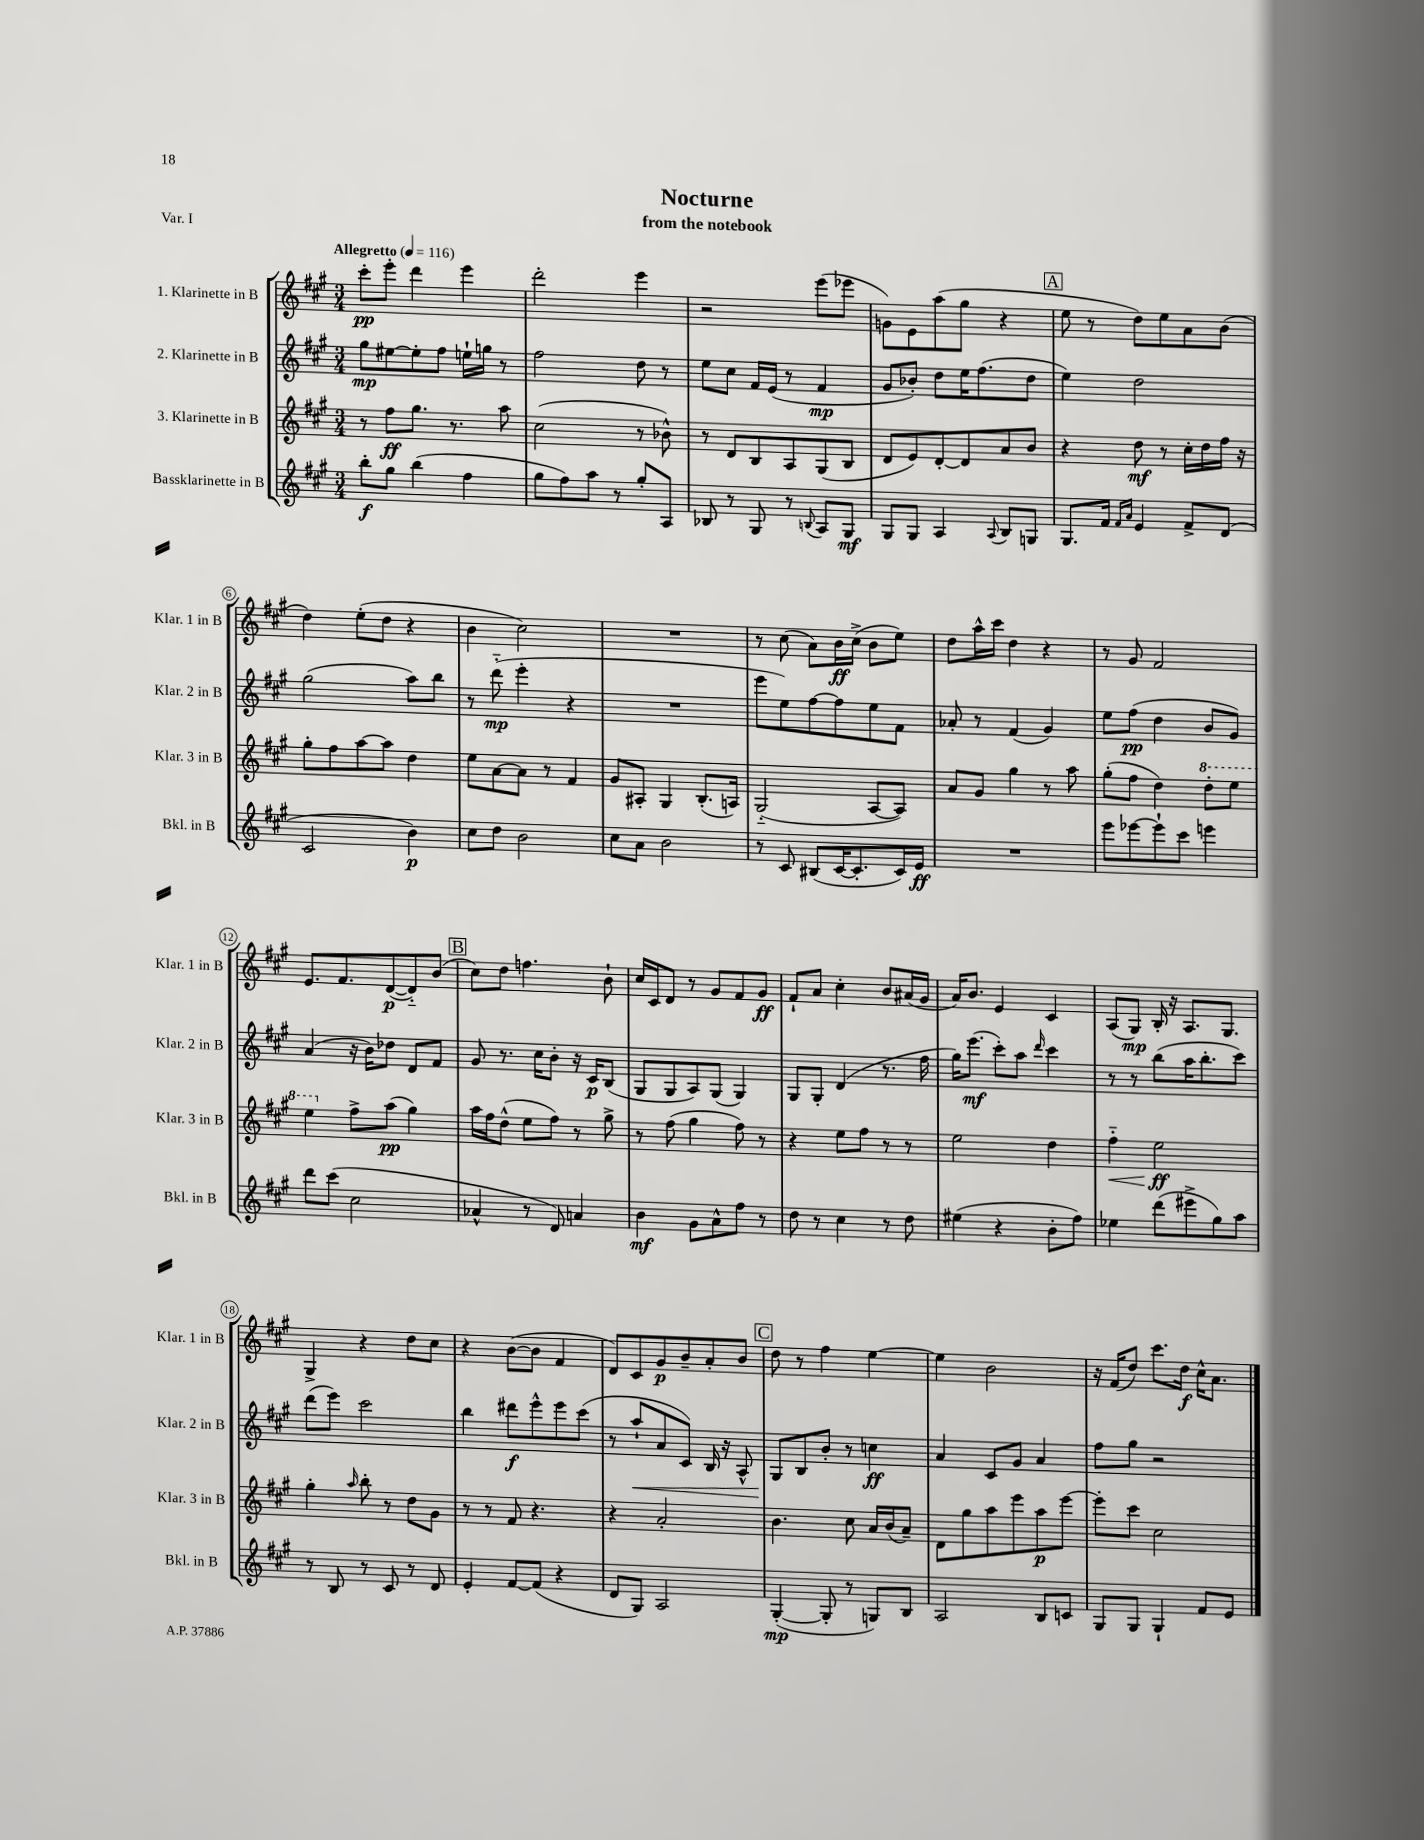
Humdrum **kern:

**kern	**dynam	**kern	**dynam	**kern	**dynam	**kern	**dynam
*part4	*part4	*part3	*part3	*part2	*part2	*part1	*part1
*staff4	*staff4	*staff3	*staff3	*staff2	*staff2	*staff1	*staff1
*I"Bassklarinette in B	*	*I"3. Klarinette in B	*	*I"2. Klarinette in B	*	*I"1. Klarinette in B	*
*I'Bkl. in B	*	*I'Klar. 3 in B	*	*I'Klar. 2 in B	*	*I'Klar. 1 in B	*
*clefG2	*	*clefG2	*	*clefG2	*	*clefG2	*
*k[f#c#g#]	*	*k[f#c#g#]	*	*k[f#c#g#]	*	*k[f#c#g#]	*
*M3/4	*	*M3/4	*	*M3/4	*	*M3/4	*
*MM116	*	*MM116	*	*MM116	*	*MM116	*
=1	=1	=1	=1	=1	=1	=1	=1
!	!	!	!	!	!	!LO:TX:a:B:t=Allegretto	!
8bb'\L	f	8r	.	8gg#\L	mp	8ccc#'\L	pp
8gg#\J	.	8ff#\L	ff	[8ee#X\	.	8eee'\J	.
(4bb\	.	8.gg#\J	.	8ee#'\]	.	4ddd\	.
.	.	.	.	8ff#\J	.	.	.
.	.	8.r	.	.	.	.	.
4ff#\	.	.	.	16een`\LL	.	4eee\	.
.	.	.	.	16ggn\JJ	.	.	.
.	.	8aa\	.	8r	.	.	.
=2	=2	=2	=2	=2	=2	=2	=2
8gg#\L	.	(2cc#\	.	2ff#\	.	2ddd'\	.
8ff#\)	.	.	.	.	.	.	.
8aa\J	.	.	.	.	.	.	.
8r	.	.	.	.	.	.	.
8gg#'/L	.	8r	.	8dd\	.	4eee\	.
8A/J	.	8b-X^^\)	.	8r	.	.	.
=3	=3	=3	=3	=3	=3	=3	=3
8B-X/	.	8r	.	8ee\L	.	2r	.
8r	.	8d/L	.	8cc#\J	.	.	.
8G#/	.	8B/	.	16f#/LL	.	.	.
.	.	.	.	(16e/JJ	.	.	.
8r	.	8A/	.	8r	.	.	.
8qqBn/	.	.	.	.	.	.	.
8A/L	.	(8G#/	.	4f#/	mp	(8eee\L	.
8G#/J	mf	8B/J	.	.	.	8eee-X\J	.
=4	=4	=4	=4	=4	=4	=4	=4
8G#/L	.	8d/L	.	8g#/L	.	8gn\L)	.
8G#/J	.	8e/)	.	8b-X'/J)	.	8e\	.
4A/	.	[8d'/	.	8dd\L	.	(8aa\	.
.	.	8d/]	.	16ee\K	.	8gg#\J	.
.	.	.	.	(8.ff#\	.	.	.
8qqA/	.	.	.	.	.	.	.
8B/L	.	8a/	.	.	.	4r	.
8Gn/J	.	8b/J	.	8dd\J	.	.	.
!!LO:REH:place=s1:t=A
=5	=5	=5	=5	=5	=5	=5	=5
8.G#/L	.	4r	.	4ee\)	.	8ee\	.
.	.	.	.	.	.	8r	.
16f#/Jk	.	.	.	.	.	.	.
16qqf#/LL	.	.	.	.	.	.	.
16qqa/JJ	.	.	.	.	.	.	.
4e/	.	8dd\	mf	2dd\	.	8dd\L)	.
.	.	8r	.	.	.	8ee\	.
8f#^/L	.	16cc#'\LL	.	.	.	8a\	.
.	.	16dd\	.	.	.	.	.
(8d/J	.	16ff#\JJ	.	.	.	(8b\J	.
.	.	16r	.	.	.	.	.
!!LO:LB:g=z
=6	=6	=6	=6	=6	=6	=6	=6
2c#/	.	8gg#'\L	.	(2gg#\	.	4dd\)	.
.	.	8ff#\	.	.	.	.	.
.	.	[8aa\	.	.	.	(8ee'\L	.
.	.	8aa\J]	.	.	.	8dd\J	.
4b\)	p	4dd\	.	8aa\L)	.	4r	.
.	.	.	.	8bb\J	.	.	.
=7	=7	=7	=7	=7	=7	=7	=7
8cc#\L	.	8ee\L	.	8r	.	4b\	.
8dd\J	.	[8a\	.	(8ddd\	mp	.	.
2b\	.	8a\J]	.	4eee'\	.	2cc#\)	.
.	.	8r	.	.	.	.	.
.	.	4f#/	.	4r	.	.	.
=8	=8	=8	=8	=8	=8	=8	=8
8cc#\L	.	8g#/L	.	2.r	.	2.r	.
8a\J	.	8A#X'/J	.	.	.	.	.
2b\	.	4G#/	.	.	.	.	.
.	.	(8.B'/L	.	.	.	.	.
.	.	16An/Jk)	.	.	.	.	.
=9	=9	=9	=9	=9	=9	=9	=9
8r	.	(2G#/	.	8eee\L	.	8r	.
8c#/	.	.	.	8ee\)	.	(8cc#\	.
(8B#X/L	.	.	.	[8ff#\	.	8a\L)	.
[16c#/K	.	.	.	8ff#\]	.	16b\L	ff
8.c#'/]	.	.	.	.	.	(16cc#^\JJ	.
.	.	[8A/L	.	8ee\	.	8b\L	.
16c#/L)	.	8A/J])	.	8f#\J	.	8ee\J)	.
16e/JJ	ff	.	.	.	.	.	.
=10	=10	=10	=10	=10	=10	=10	=10
2.r	.	8a/L	.	8a-X'/	.	8dd\L	.
.	.	8g#/J	.	8r	.	16aa^^\L	.
.	.	.	.	.	.	16ccc#\JJ	.
.	.	4gg#\	.	(4f#/	.	4dd\	.
.	.	8r	.	4g#/)	.	4r	.
.	.	8aa\	.	.	.	.	.
=11	=11	=11	=11	=11	=11	=11	=11
8eee\L	.	(8gg#'\L	.	8ee\L	.	8r	.
[8eee-X\	.	8ff#\J	.	(8ff#\J	pp	8g#/	.
8eee-`\]	.	4dd\)	.	4dd\	.	2f#/	.
8ccc#\J	.	.	.	.	.	.	.
*	*	*8va	*	*	*	*	*
4eeen\	.	8ddd'\L	.	8b/L	.	.	.
.	.	8eee\J	.	8g#/J)	.	.	.
!!LO:LB:g=z
=12	=12	=12	=12	=12	=12	=12	=12
8ddd\L	.	4eee\	.	(4a/	.	8.e/L	.
(8ccc#\J	.	.	.	.	.	.	.
.	.	.	.	.	.	8.f#/	.
*	*	*X8va	*	*	*	*	*
2cc#\	.	8ff#^\L	.	16r	.	.	.
.	.	.	.	16b\KL)	.	.	.
.	.	(8aa\J	pp	8dd-X\J	.	([8d/	p
.	.	4gg#\)	.	8d/L	.	8d/])	.
.	.	.	.	8f#/J	.	(8b/J	.
!!LO:REH:place=s1:t=B
=13	=13	=13	=13	=13	=13	=13	=13
4a-X^^/	.	16aa\LL	.	8g#/	.	8cc#\L)	.
.	.	16ff#\J	.	.	.	.	.
.	.	(8dd^^\J	.	8.r	.	8dd\J	.
8r	.	8ee\L	.	.	.	4.ffn\	.
.	.	.	.	16cc#\KL	.	.	.
8d/)	.	8ff#\J)	.	8b'\J	.	.	.
4an/	.	8r	.	16r	.	.	.
.	.	.	.	16c#/KL	p	.	.
.	.	8gg#^\	.	(8B/J	.	8b`\	.
=14	=14	=14	=14	=14	=14	=14	=14
4b\	mf	8r	.	8G#/L	.	16cc#/LL	.
.	.	.	.	.	.	16c#/J	.
.	.	(8ff#\	.	8G#/	.	8d/J	.
8g#\L	.	4gg#\	.	8A/)	.	8r	.
8a^^\	.	.	.	(8G#/J	.	8g#/L	.
8ff#\J	.	8ff#\)	.	4G#/)	.	8f#/	.
8r	.	8r	.	.	.	8g#/J	ff
=15	=15	=15	=15	=15	=15	=15	=15
8dd\	.	4r	.	8G#/L	.	8f#`/L	.
8r	.	.	.	8G#'/J	.	8a/J	.
4cc#\	.	8ee\L	.	(4d/	.	4cc#'\	.
.	.	8ff#\J	.	.	.	.	.
8r	.	8r	.	8.r	.	8b/L	.
8dd\	.	8r	.	.	.	(16a#X/L	.
.	.	.	.	16ff#\	.	16g#/JJ	.
=16	=16	=16	=16	=16	=16	=16	=16
(4ee#X\	.	2ee\	.	16gg#\KL)	.	16a/KL)	.
.	.	.	.	(8.eee\J	mf	8.b/J	.
4r	.	.	.	8ccc#'\L)	.	4e/	.
.	.	.	.	8aa\J	.	.	.
.	.	.	.	16qqddd/	.	.	.
8b'\L	.	4dd\	.	4ccc#\	.	4c#/	.
8ff#\J)	.	.	.	.	.	.	.
=17	=17	=17	=17	=17	=17	=17	=17
!	!	!	!LO:HP:b	!	!	!	!
4ee-X\	.	4ff#\	<	8r	.	(8A/L	.
.	.	.	.	8r	.	8G#/J)	mp
(8ddd\L	.	2ee\	ff	(8bb\L	.	16B'/	.
.	.	.	.	.	.	16r	.
8eee#X^\	.	.	.	16aa\K	.	8.A/L	.
.	.	.	.	8.bb'\	.	.	.
8gg#\)	.	.	.	.	.	.	.
.	.	.	.	.	.	8.G#/J	.
8aa\J	.	.	.	8ccc#\J)	.	.	.
.	.	.	[	.	.	.	.
!!LO:LB:g=z
=18	=18	=18	=18	=18	=18	=18	=18
8r	.	4gg#'\	.	(8ddd\L	.	4G#^/	.
8B/	.	.	.	8eee\J)	.	.	.
.	.	16qqaa/	.	.	.	.	.
8r	.	8bb'\	.	2ccc#\	.	4r	.
8c#/	.	8r	.	.	.	.	.
8r	.	8dd\L	.	.	.	8dd\L	.
8d/	.	8g#\J	.	.	.	8cc#\J	.
=19	=19	=19	=19	=19	=19	=19	=19
4e'/	.	8r	.	4bb\	.	4r	.
.	.	8r	.	.	.	.	.
[8f#/L	.	8f#/	.	8ddd#X\L	f	([8b\L	.
(8f#/J]	.	4.r	.	8eee^^\	.	8b\J]	.
4r	.	.	.	8eee\	.	4f#/	.
.	.	.	.	(8ccc#\J	.	.	.
=20	=20	=20	=20	=20	=20	=20	=20
8d/L	.	4r	.	8r	.	8d/L)	.
!	!	!	!	!	!LO:HP:b	!	!
8G#/J)	.	.	.	8aa`/L	<	8c#/	.
2A/	.	2a'/	.	8a/	.	8g#/	p
.	.	.	.	8c#/J)	.	8b~/	.
.	.	.	.	16B/	.	8a'/	.
.	.	.	.	16r	.	.	.
.	.	.	.	8A^^/	.	8b/J	.
!!LO:REH:place=s1:t=C
=21	=21	=21	=21	=21	=21	=21	=21
([4G#'/	mp	4.b\	.	8G#/L	.	8dd\	.
.	.	.	.	8B/	[	8r	.
8G#'/]	.	.	.	8b'/J	.	4ff#\	.
8r	.	8cc#\	.	8r	.	.	.
8Gn/L)	.	16a/LL	.	4ccn\	ff	[4ee\	.
.	.	(16b/J	.	.	.	.	.
8B/J	.	8a~/J)	.	.	.	.	.
=22	=22	=22	=22	=22	=22	=22	=22
2A/	.	8d\L	.	4a/	.	4ee\]	.
.	.	8gg#\	.	.	.	.	.
.	.	8aa\	.	8c#/L	.	2b\	.
.	.	8eee\	.	8g#/J	.	.	.
8B/L	.	8aa\	p	4a/	.	.	.
8cn/J	.	[8eee\J	.	.	.	.	.
=23	=23	=23	=23	=23	=23	=23	=23
8G#/L	.	8eee'\L]	.	8ff#\L	.	16r	.
.	.	.	.	.	.	(16f#/KL	.
8G#/J	.	8ccc#\J	.	8gg#\J	.	8dd/J)	.
4G#`/	.	2cc#\	.	2r	.	8.ccc#\L	.
.	.	.	.	.	.	16dd\Jk	f
8f#/L	.	.	.	.	.	16cc#^^\KL	.
.	.	.	.	.	.	8.a\J	.
8e/J	.	.	.	.	.	.	.
==	==	==	==	==	==	==	==
*-	*-	*-	*-	*-	*-	*-	*-
